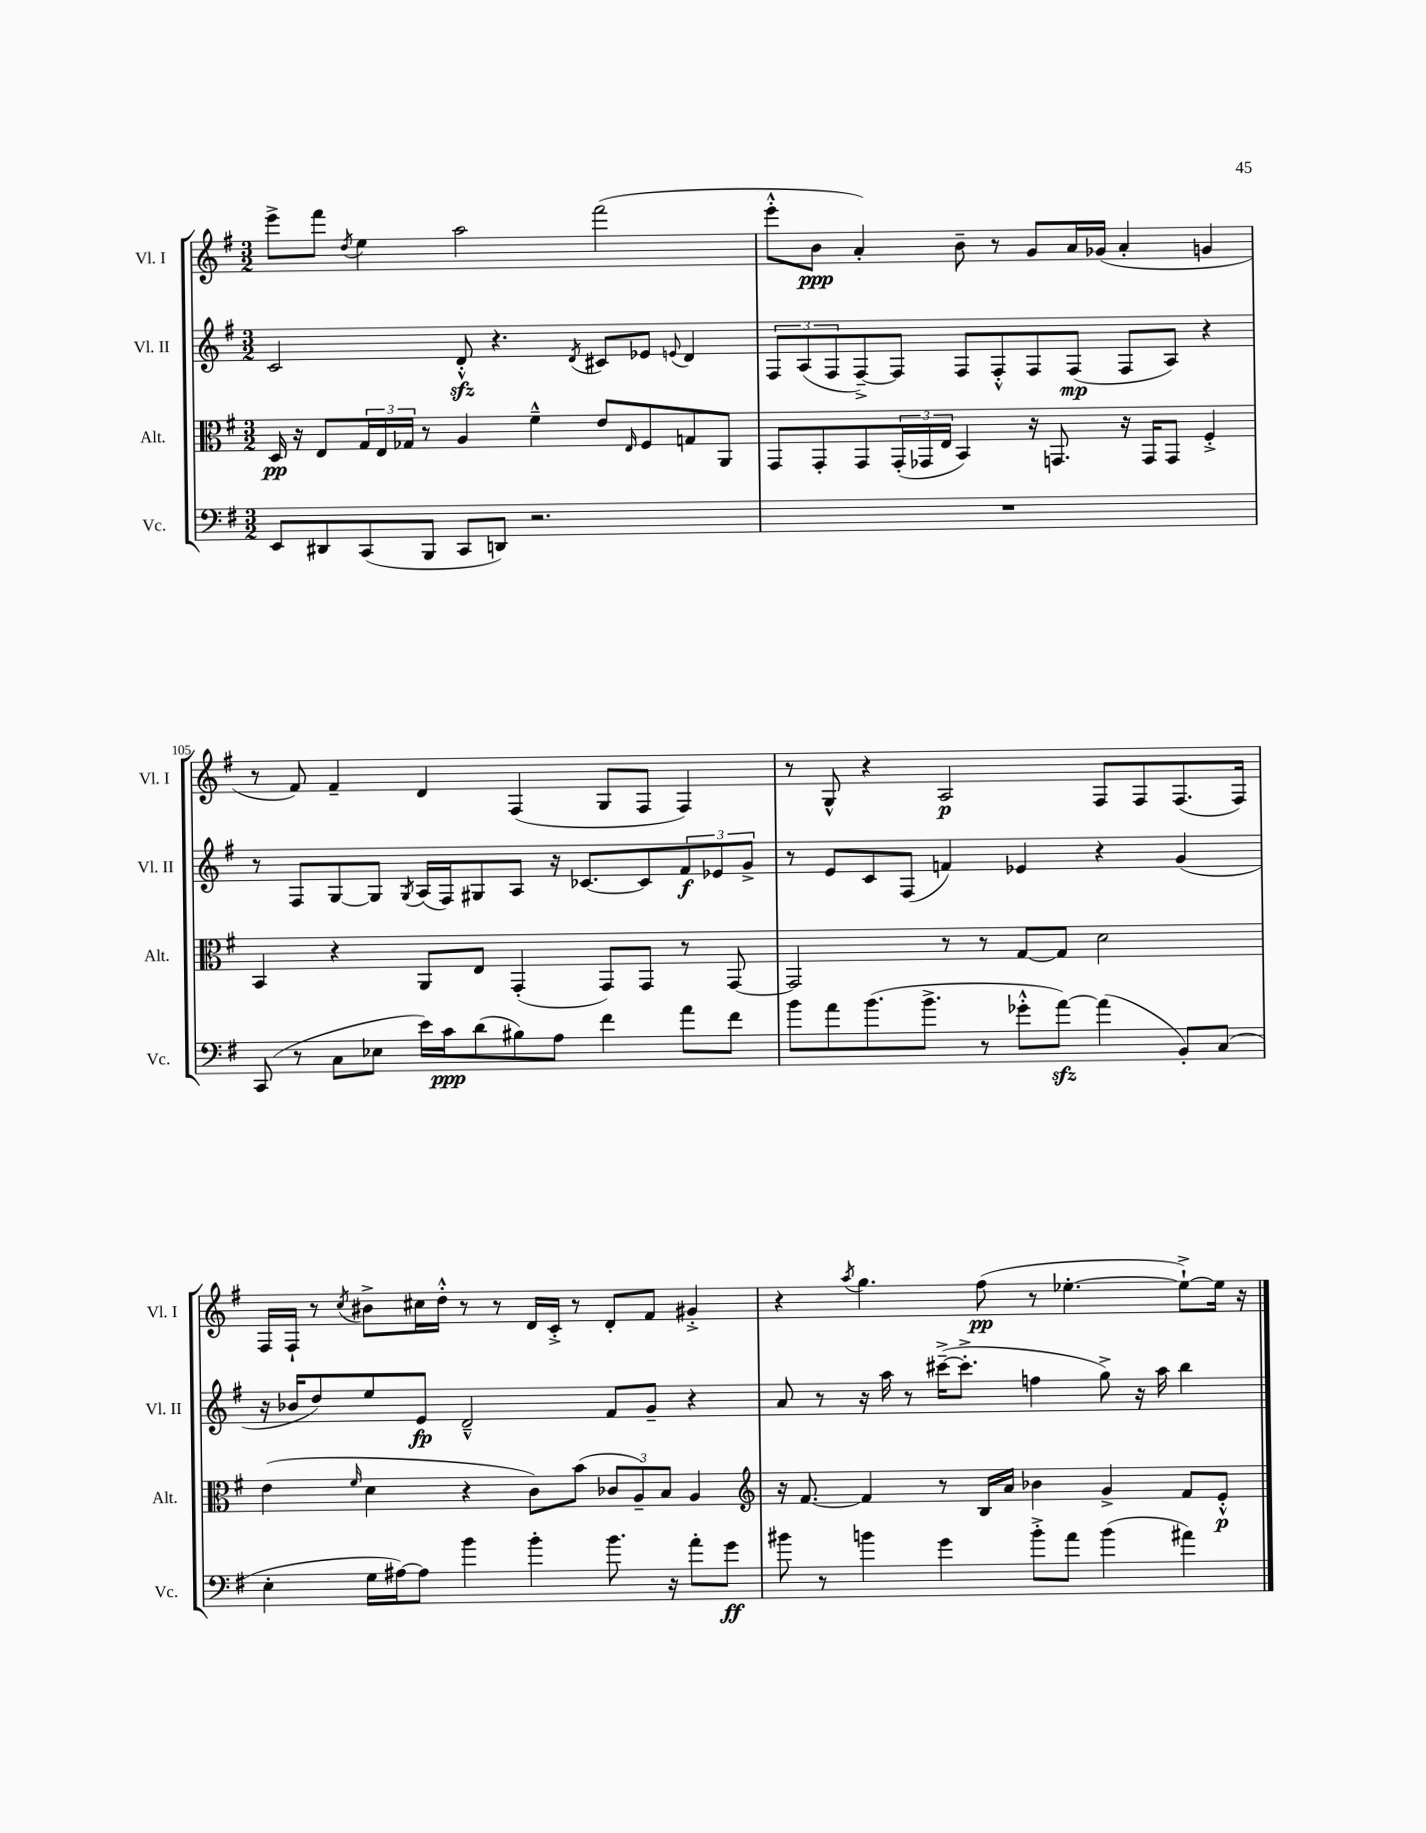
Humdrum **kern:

**kern	**kern	**kern	**kern
*staff4	*staff3	*staff2	*staff1
*clefF4	*clefC3	*clefG2	*clefG2
*k[f#]	*k[f#]	*k[f#]	*k[f#]
*M3/2	*M3/2	*M3/2	*M3/2
8EE	16D	2c	8eee^
.	16r	.	.
8DD#	8E	.	8fff#
.	.	.	8qdd
(8CC	24G	.	4ee
.	24E	.	.
.	24G-	.	.
8BBB	8r	.	.
8CC	4A	8d'^^	2aa
8DD)	.	4.r	.
2.r	4f#~^^	.	.
.	.	8qd	.
.	8e	8c#	(2fff#
.	16qqE	.	.
.	8F#	8e-	.
.	.	8qqe	.
.	8G	4d	.
.	8AA	.	.
=	=	=	=
1.r	8GG	12F#	8eee'^^
.	.	(12A	.
.	8GG'	.	8b
.	.	12F#	.
.	8GG	[8F#~^)	4a')
.	(24GG'	8F#]	.
.	24GG-	.	.
.	24E	.	.
.	4BB)	8F#	8b~
.	.	8F#'^^	8r
.	16r	8F#	8g
.	8.GG	.	.
.	.	(8F#	16a
.	.	.	(16g-
.	16r	8F#	4a'
.	16GG	.	.
.	8GG	8A)	.
.	4F#'^	4r	4g
=	=	=	=
(8CC	4BB	8r	8r
8r	.	8F#	8f#)
8C	4r	[8G	4f#~
8E-	.	8G]	.
.	.	8qG	.
16e)	8AA	(16A	4d
16c	.	16F#)	.
(8d	8E	8G#	.
8B#)	(4GG'	8A	(4F#
8A	.	16r	.
.	.	[8.c-	.
4f#	8GG)	.	8G
.	8GG	8c-]	8F#
8a	8r	12f#	4F#)
.	.	12e-	.
8f#	[8GG	.	.
.	.	12g^	.
=	=	=	=
8b	2GG]	8r	8r
8a	.	8e	8G^^
(8.b	.	8c	4r
.	.	(8F#	.
8.b^	.	.	.
.	8r	4f)	2A
8r	8r	.	.
8g-'^^	[8G	4e-	.
[8a)	8G]	.	.
(4a]	2d	4r	8F#
.	.	.	8F#
8BB')	.	(4g	(8.F#
(8C	.	.	.
.	.	.	16F#)
=	=	=	=
4E'	(4e	16r	16F#
.	.	16b-	16F#`
.	.	8dd)	8r
.	16qqf#	.	8qcc
16G	4d	8ee	8b#^
[16A#)	.	.	.
8A#]	.	8e	16cc#
.	.	.	16dd'^^
4b	4r	2d~^^	8r
.	.	.	8r
4b'	8c)	.	16d
.	.	.	16c'^
.	(8b	.	8r
8.b	12c-	8f#	8d'
.	12A~)	.	.
.	.	8g~	8f#
.	12B	.	.
16r	.	.	.
8a'	4A	4r	4g#'^
8g	.	.	.
=	=	=	=
*	*clefG2	*	*
8b#	16r	8a	4r
.	[8.f#	.	.
8r	.	8r	.
.	.	.	8qaa
4b	4f#]	16r	4.gg
.	.	16aa	.
.	.	8r	.
4g	8r	([16ccc#~^	.
.	.	8.ccc#'^]	.
.	16B	.	(8ff#
.	16a	.	.
8b'^	4b-	4ff	8r
8a	.	.	[4.ee-'
(4b	4g^	8gg^)	.
.	.	16r	.
.	.	16aa	.
4a#)	8f#	4bb	8ee-`^_)
.	8e'^^	.	16ee-]
.	.	.	16r
==	==	==	==
*-	*-	*-	*-
